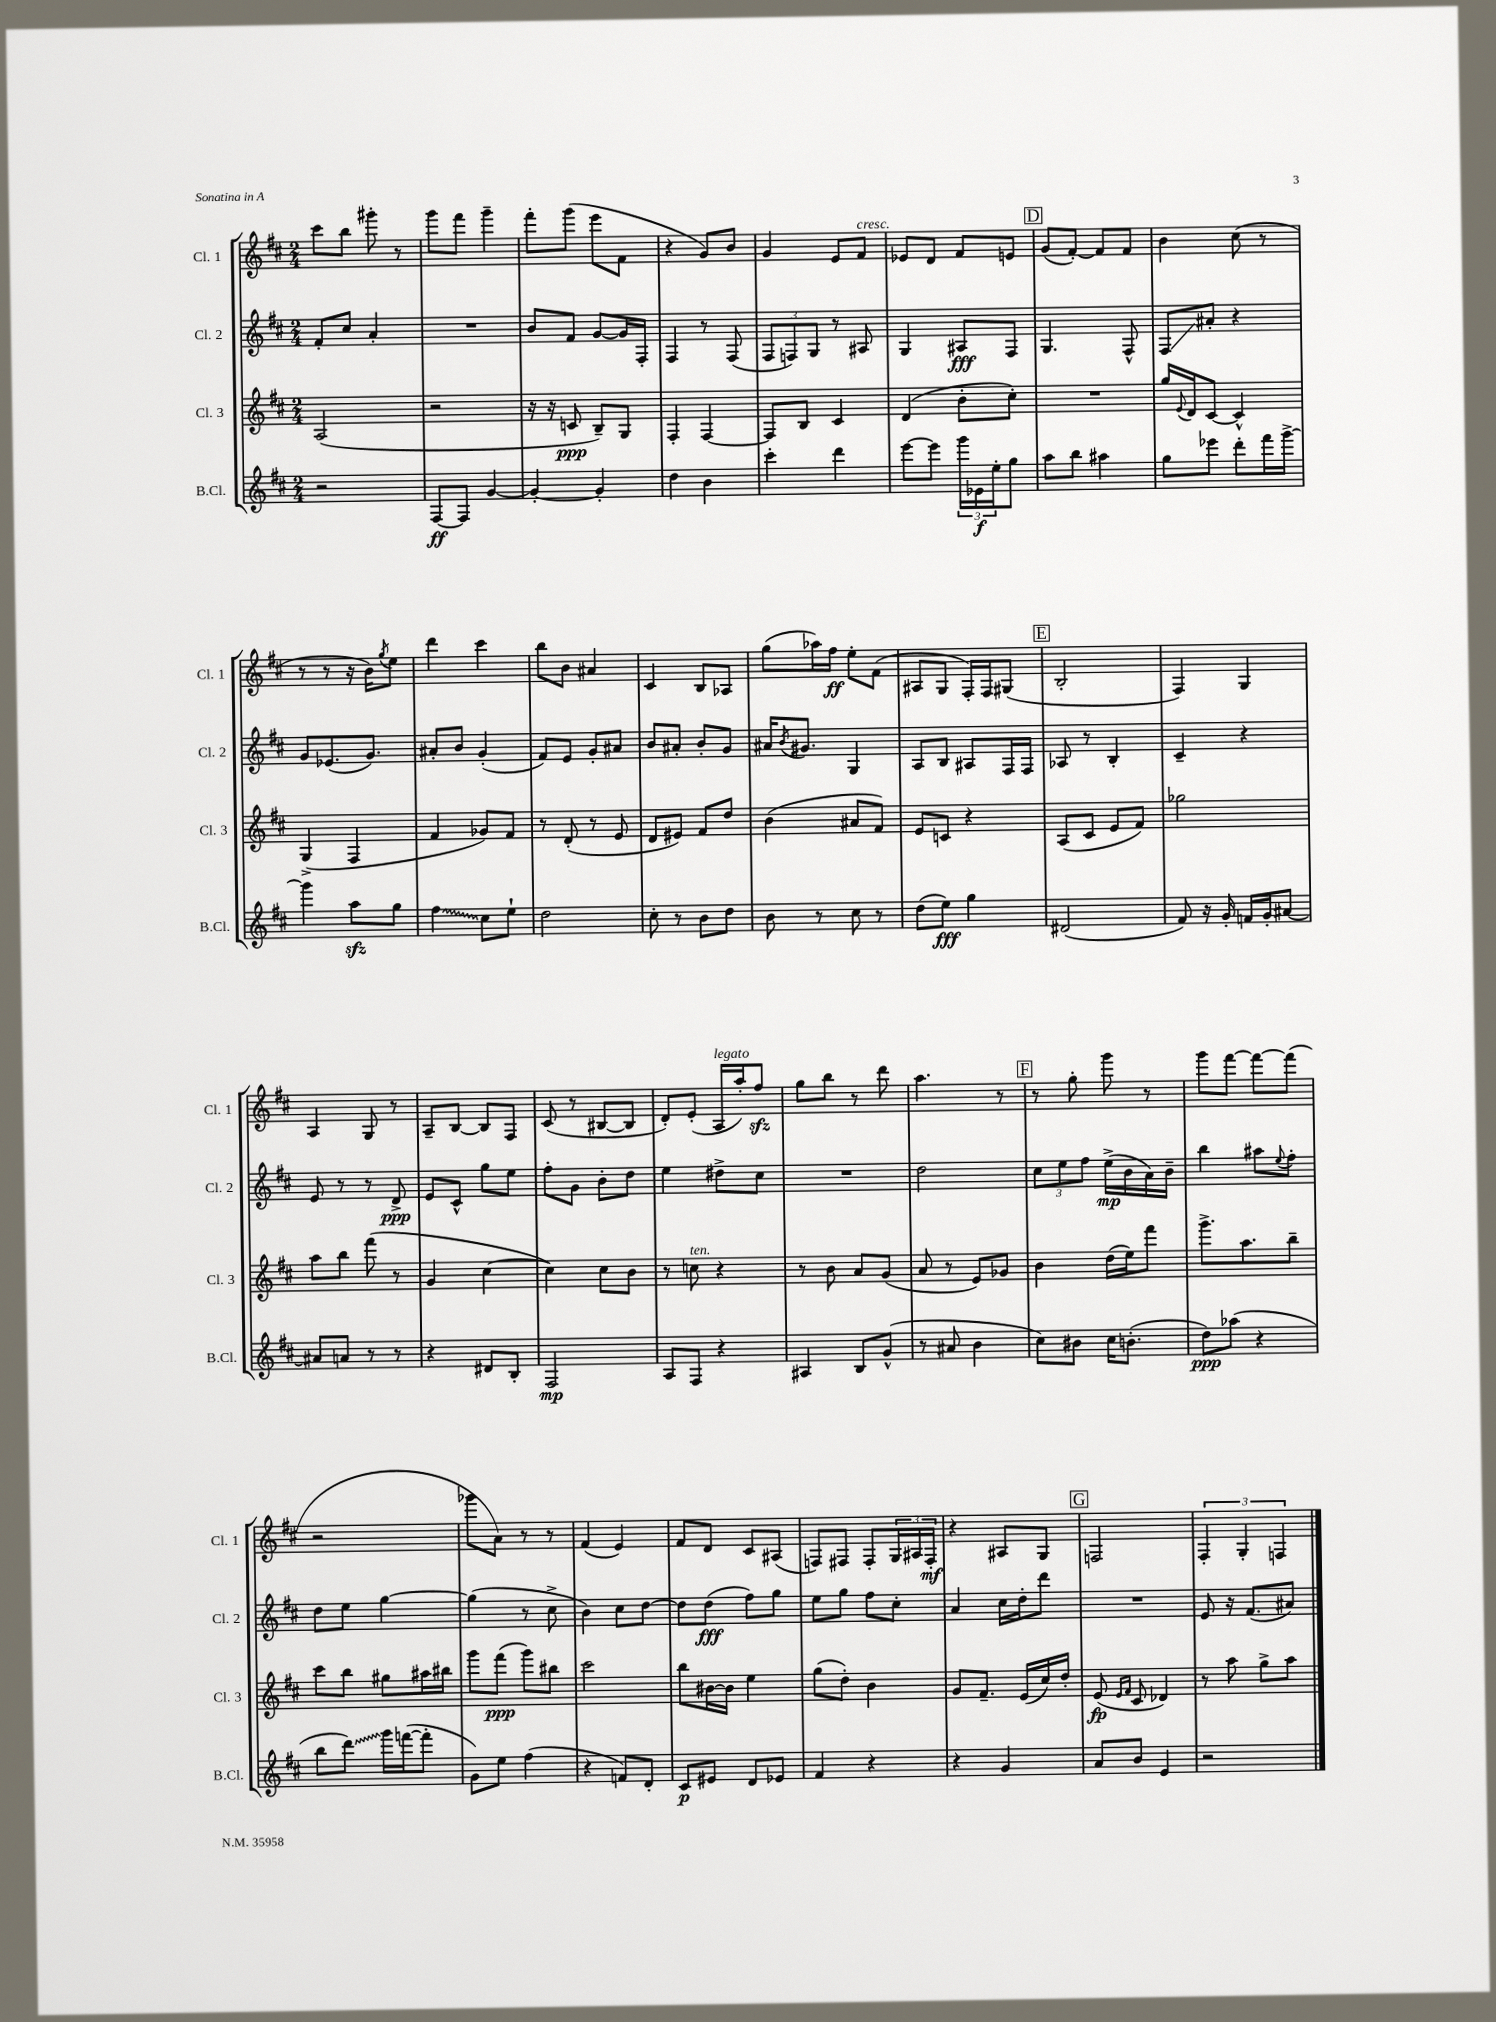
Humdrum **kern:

**kern	**kern	**kern	**kern
*staff4	*staff3	*staff2	*staff1
*clefG2	*clefG2	*clefG2	*clefG2
*k[f#c#]	*k[f#c#]	*k[f#c#]	*k[f#c#]
*M2/4	*M2/4	*M2/4	*M2/4
2r	(2A	8f#'	8ccc#
.	.	8cc#	8bb
.	.	4a'	8ggg#'
.	.	.	8r
=	=	=	=
[8F#	2r	2r	8ggg
8F#]	.	.	8fff#
[4g	.	.	4ggg~
=	=	=	=
4g'_	16r	8b	8fff#'
.	16r	.	.
.	8c	8f#	(8ggg
4g']	8B~)	[8g	8eee
.	8G	16g]	8f#
.	.	16F#'	.
=	=	=	=
4dd	4F#'	4F#	4r
4b	[4F#	8r	8g)
.	.	(8F#	8b
=	=	=	=
4ccc#'	8F#]	12F#	4g
.	.	12F)	.
.	8B	.	.
.	.	12G	.
4ddd	4c#	8r	8e
.	.	8A#	8f#
=	=	=	=
[8eee	(4d	4G	8e-
8eee]	.	.	8d
24ggg	8b'	8A#	8f#
24e-	.	.	.
24ee'	.	.	.
8gg	8cc#')	8F#	8e
=	=	=	=
8aa	2r	4.G	(8g
8bb	.	.	[8f#')
4aa#	.	.	8f#]
.	.	8F#^^	8f#
=	=	=	=
8gg	16gg	8F#	4b
.	8qqe	.	.
.	16d	.	.
8eee-	[8c#	8a#'	.
8ddd'	4c#^^]	4r	(8cc#
16fff#	.	.	8r
[16ggg^	.	.	.
=	=	=	=
4ggg]	(4G^	8g	8r
.	.	(8.e-	8r
8aa	4F#	.	16r
.	.	8.g)	16b)
.	.	.	8qgg
8gg	.	.	8ee
=	=	=	=
4ff#	4f#	8a#'	4ddd
.	.	8b	.
8cc#	8g-)	(4g'	4ccc#
8ee`	8f#	.	.
=	=	=	=
2dd	8r	8f#)	8bb
.	(8d'	8e	8b
.	8r	8g'	4a#
.	8e	8a#	.
=	=	=	=
8cc#'	8d	8b	4c#
8r	8e#)	8a#'	.
8b	8f#	8b'	8B
8dd	8dd	8g	8A-
=	=	=	=
8b	(4b	16a#	(8gg
.	.	8qb	.
.	.	8.g#	.
8r	.	.	16aa-)
.	.	.	16ff#
8cc#	8a#	4G	8ee'
8r	8f#)	.	(8f#
=	=	=	=
(8dd	8e	8A	8A#
8ee)	8c	8B	8G
4gg	4r	8A#	16F#')
.	.	.	16F#
.	.	16F#	(8G#
.	.	16F#	.
=	=	=	=
(2d#	(8A	8A-	2B'
.	8c#	8r	.
.	8e	4B'	.
.	8f#)	.	.
=	=	=	=
8f#)	2gg-	4c#~	4F#)
16r	.	.	.
16g'	.	.	.
16f	.	4r	4G
16g'	.	.	.
[8a#	.	.	.
=	=	=	=
8a#]	8aa	8e	4A
8a	8bb	8r	.
8r	(8fff#	8r	8G
8r	8r	8d^	8r
=	=	=	=
4r	4g	8e	8A~
.	.	8c#^^	[8B
8d#	[4cc#	8gg	8B]
8B'	.	8ee	8F#
=	=	=	=
2F#	4cc#])	8ff#'	(8c#
.	.	8g	8r
.	8cc#	8b'	[8B#
.	8b	8dd	8B#]
=	=	=	=
8A	8r	4ee	8d')
8F#	8cc	.	(8e'
4r	4r	8dd#^	16A
.	.	.	16aa')
.	.	8cc#	8ff#
=	=	=	=
4A#	8r	2r	8gg
.	8b	.	8bb
8B	8a	.	8r
(8g^^	(8g	.	8ddd
=	=	=	=
8r	8a	2dd	4.aa
8a#	8r	.	.
4b	8e)	.	.
.	8g-	.	8r
=	=	=	=
8cc#)	4b	12cc#	8r
.	.	12ee	.
8b#	.	.	8gg'
.	.	12ff#	.
16cc#	(16dd	(16ee^	8ggg
(8.b'	16ee)	16b	.
.	8fff#	16a)	8r
.	.	16b~	.
=	=	=	=
8dd)	8.ggg^	4bb	8ggg
(8aa-	.	.	[8fff#
.	8.aa	.	.
4r	.	8aa#	8fff#_
.	.	8qqee	.
.	8bb~	8ff#'	(8fff#]
=	=	=	=
8bb	8ccc#	8dd	2r
8ddd)	8bb	8ee	.
16ggg	8gg#	[4gg	.
([16fff	.	.	.
8fff']	16aa#	.	.
.	16bb#	.	.
=	=	=	=
8g)	8ggg	(4gg]	8ggg-
8ee	(8fff#	.	8a)
(4ff#	8ggg)	8r	8r
.	8bb#	8cc#^	8r
=	=	=	=
4r	2ccc#	4b)	(4f#
8f)	.	8cc#	4e)
8d'	.	[8dd	.
=	=	=	=
8c#	8bb	8dd]	8f#
8e#	[16b#	(8dd	8d
.	16b#]	.	.
8d	4ee	8ff#)	8c#
8e-	.	8gg	(8A#
=	=	=	=
4f#	(8gg	8ee	8F)
.	8dd')	8gg	8F#
4r	4b	8ff#	8F#'
.	.	8cc#'	24G
.	.	.	24A#
.	.	.	24F#'
=	=	=	=
4r	8g	4a	4r
.	8.f#~	.	.
4g	.	16cc#	8A#
.	(16e	16dd'	.
.	16cc#)	8ddd	8G
.	16dd'	.	.
=	=	=	=
8a	(8e	2r	2F
.	16qqe	.	.
.	16qqf#	.	.
8b	8c#	.	.
4e	4d-)	.	.
=	=	=	=
2r	8r	8e	6F#'
.	8aa	16r	.
.	.	.	6G'
.	.	(8.f#	.
.	8gg^	.	.
.	.	.	6F
.	8aa	8a#)	.
==	==	==	==
*-	*-	*-	*-
